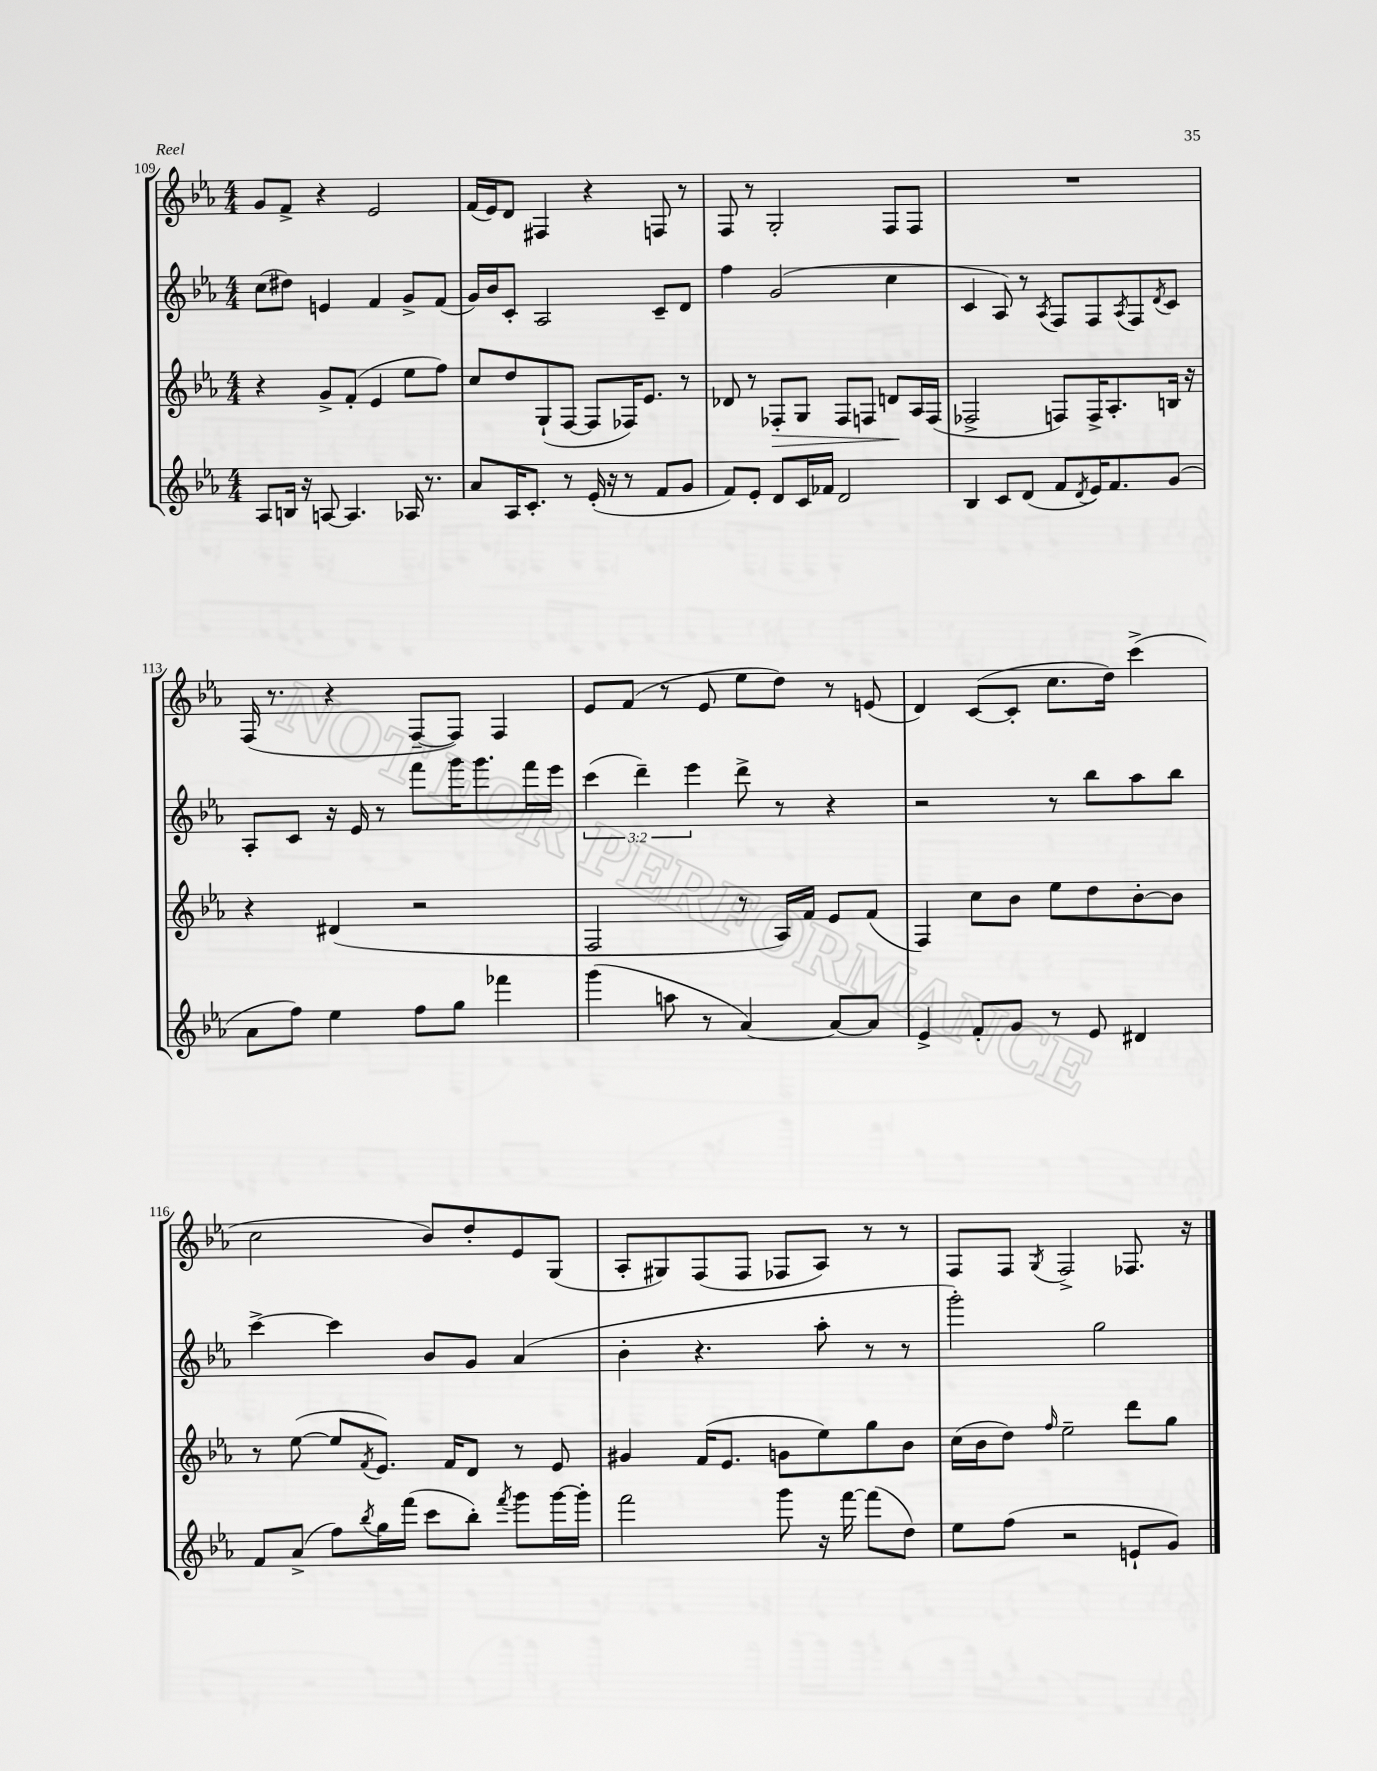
<<
\new StaffGroup <<
\new Staff = "s0" {
    \clef treble \key ees \major \numericTimeSignature \time 4/4
    g'8 f'8-> r4 ees'2 |
    f'16( ees'16) d'8 fis4 r4 f8 r8 |
    f8 r8 g2-. f8 f8 |
    R1 |
    f16( r8. r4 f8~-- f8) f4 |
    ees'8 f'8( r8 ees'8 ees''8 d''8) r8 e'8( |
    d'4) c'8~( c'8-. c''8. d''16) c'''4->( |
    c''2 bes'8) d''8-. ees'8 g8( |
    aes8-. gis8) f8( f8 fes8 aes8) r8 r8 |
    f8 f8 \acciaccatura { g8 } f2-> fes8. r16 \bar "|." |
}
\new Staff = "s1" {
    \clef treble \key ees \major \numericTimeSignature \time 4/4 \override Staff.TupletNumber.text = #tuplet-number::calc-fraction-text
    c''8( dis''8) e'4 f'4 g'8-> f'8( |
    g'16) bes'16 c'8-. aes2 c'8-- d'8 |
    f''4 g'2( c''4 |
    c'4 aes8) r8 \acciaccatura { aes8 } f8 f8 \acciaccatura { aes8 } f8 \acciaccatura { d'8 } c'8 |
    aes8-. c'8 r16 ees'16 r8 f'''8 g'''16 g'''8. f'''16 ees'''16 |
    \tuplet 3/2 { c'''4( d'''4--) ees'''4 } d'''8-> r8 r4 |
    r2 r8 bes''8 aes''8 bes''8 |
    c'''4~-> c'''4 bes'8 g'8 aes'4( |
    bes'4-. r4. aes''8-. r8 r8 |
    g'''2-.) g''2 \bar "|." |
}
\new Staff = "s2" {
    \clef treble \key ees \major \numericTimeSignature \time 4/4
    r4 g'8-> f'8-.( ees'4 ees''8 f''8) |
    c''8 d''8 g8-!( f8~ f8 fes16) ees'8. r8 |
    des'8 r8 fes8-.\> g8 fes8 f8 d'8\! aes16 f16( |
    fes2-> f8) f16-> aes8.-. b16 r16 |
    r4 dis'4( r2 |
    f2 r8 aes16) f'16 ees'8 f'8( |
    f4) c''8 bes'8 ees''8 d''8 bes'8~-. bes'8 |
    r8 ees''8~( ees''8 \acciaccatura { f'8 } ees'8.) f'16 d'8 r8 ees'8 |
    gis'4 f'16( ees'8. g'8 ees''8) g''8 bes'8 |
    c''16( bes'16 d''8) \grace { f''16 } ees''2-- d'''8 g''8 \bar "|." |
}
\new Staff = "s3" {
    \clef treble \key ees \major \numericTimeSignature \time 4/4
    aes8 b16 r16 a8~ a4. aes16 r8. |
    aes'8 aes16 c'8.-. r8 ees'16-.( r16 r8 f'8 g'8 |
    f'8) ees'8-. d'8 c'16 fes'16 d'2 |
    bes4 c'8 d'8( f'8 \acciaccatura { d'8 } ees'16) f'8. g'8( |
    aes'8 f''8) ees''4 f''8 g''8 fes'''4 |
    g'''4( a''8 r8 aes'4~) aes'8~ aes'8 |
    ees'4-> f'8-. g'8 r8 ees'8 dis'4 |
    f'8 aes'8->( f''8) \acciaccatura { bes''8 } g''16 f'''16( c'''8 bes''8-.) \acciaccatura { f'''8 } g'''8 g'''16~ g'''16-. |
    f'''2 g'''8 r16 f'''16~ f'''8( d''8) |
    ees''8 f''8( r2 e'8-! g'8) \bar "|." |
}
>>
>>
\layout { \context { \Score currentBarNumber = #109 } }
